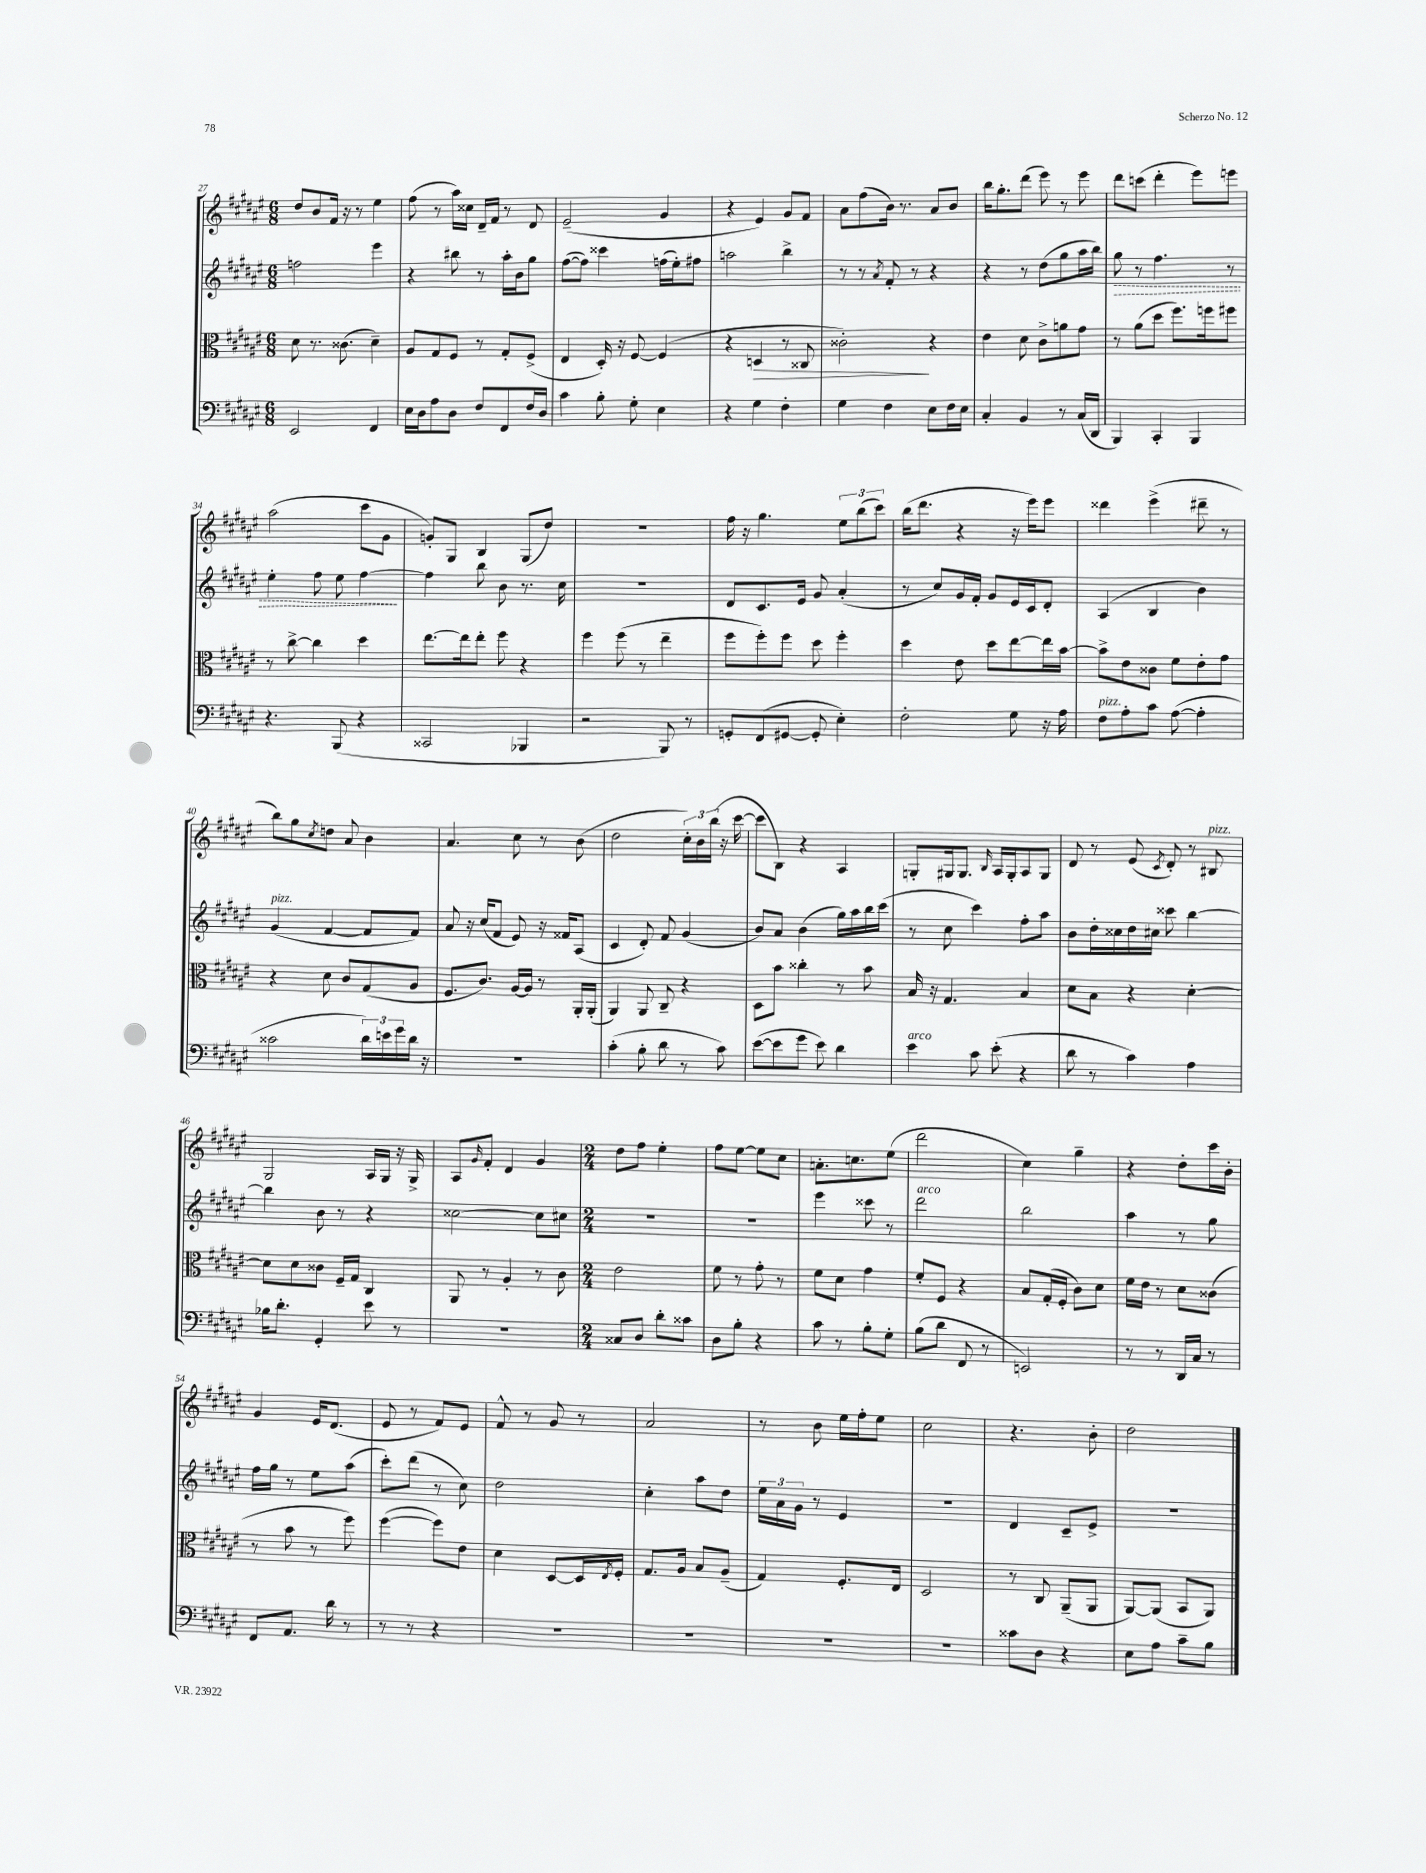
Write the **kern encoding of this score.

**kern	**kern	**dynam	**kern	**dynam	**kern
*part4	*part3	*part3	*part2	*part2	*part1
*staff4	*staff3	*staff3	*staff2	*staff2	*staff1
*clefF4	*clefC3	*	*clefG2	*	*clefG2
*k[f#c#g#d#a#e#]	*k[f#c#g#d#a#e#]	*	*k[f#c#g#d#a#e#]	*	*k[f#c#g#d#a#e#]
*M6/8	*M6/8	*	*M6/8	*	*M6/8
=27	=27	=27	=27	=27	=27
2EE#/	8d#\	.	2ffn\	.	8dd#/L
.	8.r	.	.	.	8b/
.	.	.	.	.	16f#/Jk
.	(8.c##X\	.	.	.	16r
.	.	.	.	.	8r
4FF#/	4d#~\)	.	4eee#\	.	4ee#\
=28	=28	=28	=28	=28	=28
16E#\LL	8A#/L	.	4r	.	(8ff#\
16D#\J	.	.	.	.	.
8A#\	8G#/	.	.	.	8r
8D#\J	8F#/J	.	8bb#X\	.	16aa#\LL)
.	.	.	.	.	16cc##X\JJ
8F#/L	8r	.	8r	.	16d#~/LL
.	.	.	.	.	16f#/JJ
8FF#/	8G#'/L	.	16aa#'\LL	.	8r
.	.	.	16b\J	.	.
16F#/L	(8F#^/J	.	8gg#\J	.	8d#/
16D#/JJ	.	.	.	.	.
=29	=29	=29	=29	=29	=29
4c#\	4E#/	.	([8ff#\L	.	(2e#~/
.	.	.	8ff#\J])	.	.
8B'\	16D#'/)	.	4ccc##X\	.	.
.	16r	.	.	.	.
8G#'\	[8F#/	.	.	.	.
4E#\	(4F#/]	.	(16ffn\LL	.	4g#/
.	.	.	16ee#'\J)	.	.
.	.	.	8ff#X\J	.	.
=30	=30	=30	=30	=30	=30
4r	4r	.	2aan\	.	4r
!	!	!LO:HP:b	!	!	!
4G#\	4Dn/	>	.	.	4e#/)
4F#'\	8r	.	4bb^\	.	8g#/L
.	8C##X/	.	.	.	8f#/J
=31	=31	=31	=31	=31	=31
4G#\	2c##X'\)	.	8r	.	8a#\L
.	.	.	8r	.	(8ff#\
.	.	.	8qa#/	.	.
4F#\	.	.	8f#'/	.	16b\Jk)
.	.	.	.	.	8.r
.	.	.	8r	.	.
8E#\L	4r	]	4r	.	8a#/L
16F#\L	.	.	.	.	8b/J
16E#\JJ	.	.	.	.	.
=32	=32	=32	=32	=32	=32
4C#'/	4e#\	.	4r	.	16bb\KL
.	.	.	.	.	8.gg#'\
4BB/	8d#\	.	8r	.	(8ddd#\J
.	8c#^\L	.	(8dd#\L	.	8eee#\)
8r	8an\	.	8gg#\	.	8r
(16C#/LL	8g#\J	.	16aa#\L	.	8eee#\
16DD#/JJ	.	.	16bb\JJ)	.	.
=33	=33	=33	=33	=33	=33
!	!	!	!	!LO:HP:b	!
4BBB/)	8r	.	8gg#\	>	8ddd#\L
.	(8a#\L	.	8r	.	(8cccn\J
4CC#'/	8dd#\J	.	4.ff#\	.	4ddd#'\
.	8.ff#\L)	.	.	.	.
4BBB/	.	.	.	.	8eee#\L)
.	16ffn\k	.	.	.	.
.	8ff#X\J	.	8r	.	8eeen\J
!!LO:LB:g=z
=34	=34	=34	=34	=34	=34
4.r	8r	.	4ee#'\	.	(2aa#\
.	[8cc#^\	.	.	.	.
.	4cc#\]	.	8ff#\	.	.
(8BBB/	.	.	8ee#\	.	.
4r	4dd#\	.	[4ff#\	.	8ccc#\L
.	.	.	.	.	8g#\J
.	.	.	.	]	.
=35	=35	=35	=35	=35	=35
2CC##X/	[8.ee#\L	.	4ff#\]	.	8gn'/L)
.	.	.	.	.	8G#/J
.	16ee#\k]	.	.	.	.
.	8ee#'\J	.	8bb\	.	4B/
.	8ff#\	.	8b\	.	.
4BBB-X/	4r	.	8.r	.	(8G#/L
.	.	.	.	.	8dd#/J)
.	.	.	16cc#\	.	.
=36	=36	=36	=36	=36	=36
2r	4ff#\	.	2.r	.	2.r
.	(8ff#\	.	.	.	.
.	8r	.	.	.	.
8BBB/)	4ee#~\	.	.	.	.
8r	.	.	.	.	.
=37	=37	=37	=37	=37	=37
8GGn'/L	8ff#\L	.	8d#/L	.	16ff#\
.	.	.	.	.	16r
(8FF#/	8ff#'\)	.	8.c#/	.	4.gg#\
[8GG#X/J	8ff#\J	.	.	.	.
.	.	.	16e#/Jk	.	.
8GG#'/]	8dd#\	.	8g#/	.	.
4E#'\)	4ff#'\	.	(4a#'/	.	12ee#\L
.	.	.	.	.	(12bb\
.	.	.	.	.	12ccc#\J)
=38	=38	=38	=38	=38	=38
2F#'\	4dd#\	.	8r	.	(16bb\KL
.	.	.	.	.	8.ddd#\J
.	.	.	8cc#/L)	.	.
.	8e#\	.	16g#/L	.	4r
.	.	.	16f#'/JJ	.	.
.	8dd#\L	.	8g#/L	.	.
8G#\	[8ee#\	.	16e#/L	.	16r
.	.	.	16c#/J	.	16eee#\KL)
16r	16ee#\L]	.	8d#'/J	.	8eee#\J
16A#\	[16b\JJ	.	.	.	.
=39	=39	=39	=39	=39	=39
!LO:TX:a:i:t=pizz.	!	!	!	!	!
8F#\L	8b^\L]	.	(4A#/	.	4ddd##X\
8A#'\	8e#\	.	.	.	.
8c#\J	8c##X\J	.	4B/	.	(4eee#^\
([8A#\	8f#\L	.	.	.	.
4A#'\]	8e#'\	.	4b\)	.	8ddd#X~\
.	8g#\J	.	.	.	8r
!!LO:LB:g=z
=40	=40	=40	=40	=40	=40
!	!	!	!LO:TX:a:i:t=pizz.	!	!
2c##X\	4r	.	(4g#/	.	8bb\L)
.	.	.	.	.	8gg#\
.	.	.	.	.	8qcc#/
.	8d#\	.	[4f#/	.	8ddn\J
.	8c#/L	.	.	.	8a#/
24d#\LL)	(8G#/	.	8f#/L]	.	4b\
24en\	.	.	.	.	.
24g#\	.	.	.	.	.
16d#\JJ	8A#/J	.	8f#/J)	.	.
16r	.	.	.	.	.
=41	=41	=41	=41	=41	=41
2.r	8.F#/L	.	8a#/	.	4.a#/
.	.	.	16r	.	.
.	8.c#/J)	.	(16cc#/KL	.	.
.	.	.	8f#/J	.	.
.	[16A#/LL	.	8e#/)	.	8cc#\
.	16A#/JJ]	.	.	.	.
.	8r	.	16r	.	8r
.	.	.	16f##X/KL	.	.
.	16AA#'/LL	.	(8A#/J	.	(8b\
.	(16AA#'/JJ	.	.	.	.
=42	=42	=42	=42	=42	=42
(4c#'\	4AA#/)	.	4c#/	.	2dd#\
8B'\	8AA#/	.	8d#'/)	.	.
8d#\	8C#~/	.	8f#/	.	.
8r	4r	.	(4g#/	.	24cc#'\LL)
.	.	.	.	.	24b\
.	.	.	.	.	(24bb\JJ
8c#\)	.	.	.	.	16r
.	.	.	.	.	[16ccc#\
=43	=43	=43	=43	=43	=43
([8e#\L	8D#\L	.	8b/L)	.	8ccc#\L]
8e#\]	8b\J	.	8a#/J	.	8B\J)
8g#\J	4cc##X'\	.	(4b\	.	4r
8e#\)	.	.	.	.	.
4d#\	8r	.	16gg#\LL)	.	4A#/
.	.	.	16aa#\	.	.
.	8b\	.	16bb\	.	.
.	.	.	(16ccc#\JJ	.	.
=44	=44	=44	=44	=44	=44
!LO:TX:a:i:t=arco	!	!	!	!	!
4e#\	16B/	.	8r	.	8Gn'/L
.	16r	.	.	.	.
.	4.G#/	.	8cc#\	.	16G#X/k
.	.	.	.	.	8.G#/J
8c#\	.	.	4ccc#\)	.	.
.	.	.	.	.	16qqB/
(8e#'\	.	.	.	.	16A#/LL
.	.	.	.	.	16G#'/J
4r	4B/	.	8ff#'\L	.	8A#/
.	.	.	8aa#\J	.	8G#/J
=45	=45	=45	=45	=45	=45
8d#\	8d#\L	.	8b\L	.	8d#/
8r	8B\J	.	16dd#'\L	.	8r
.	.	.	16cc##X\	.	.
4c#\)	4r	.	16dd#\	.	(8e#/
.	.	.	16cc#X\JJ	.	.
.	.	.	.	.	8qc#/
.	.	.	8ccc##X\	.	8d#'/)
4A#\	[4d#'\	.	[4bb\	.	8r
!	!	!	!	!	!LO:TX:a:i:t=pizz.
.	.	.	.	.	8B#X/
!!LO:LB:g=z
=46	=46	=46	=46	=46	=46
16B-X\KL	8d#\L]	.	4bb\]	.	2G#/
8.d#'\J	.	.	.	.	.
.	8d#\	.	.	.	.
4GG#'/	8c##X\J	.	8b\	.	.
.	16F#~/LL	.	8r	.	.
.	16G#/JJ	.	.	.	.
8e#\	4C#/	.	4r	.	16A#/LL
.	.	.	.	.	16G#/JJ
8r	.	.	.	.	16r
.	.	.	.	.	16G#^/
=47	=47	=47	=47	=47	=47
2.r	8AA#/	.	[2cc##X\	.	8A#/L
.	.	.	.	.	16qqg#/
.	8r	.	.	.	8f#'/J
.	4A#'/	.	.	.	4d#/
.	8r	.	8cc##\L]	.	4g#/
.	8c#\	.	8cc#X\J	.	.
=48	=48	=48	=48	=48	=48
*M2/4	*M2/4	*	*M2/4	*	*M2/4
8C##X/L	2e#\	.	2r	.	8dd#\L
8D#/J	.	.	.	.	8ff#\J
8d#'\L	.	.	.	.	4ee#'\
8c##X\J	.	.	.	.	.
=49	=49	=49	=49	=49	=49
8D#\L	8f#\	.	2r	.	8ff#\L
8B'\J	8r	.	.	.	[8ee#\J
4r	8g#'\	.	.	.	8ee#\L]
.	8r	.	.	.	8cc#\J
=50	=50	=50	=50	=50	=50
8c#\	8f#\L	.	4eee#\	.	8.an'\L
8r	8d#\J	.	.	.	.
.	.	.	.	.	8.ccn\
8B'\L	4g#\	.	8ccc##X\	.	.
8G#'\J	.	.	8r	.	(8ee#\J
=51	=51	=51	=51	=51	=51
!	!	!	!LO:TX:a:i:t=arco	!	!
(8B\L	8f#'/L	.	2ddd#\	.	2ddd#\
8d#\J	8F#/J	.	.	.	.
8FF#/	4r	.	.	.	.
8r	.	.	.	.	.
=52	=52	=52	=52	=52	=52
2EEn/)	8B/L	.	2bb\	.	4cc#\)
.	(16G#'/L	.	.	.	.
.	16F#'/JJ	.	.	.	.
.	8c#\L)	.	.	.	4gg#~\
.	8d#\J	.	.	.	.
=53	=53	=53	=53	=53	=53
8r	16f#\LL	.	4aa#\	.	4r
.	16e#\JJ	.	.	.	.
8r	8r	.	.	.	.
16DD#/LL	8d#\L	.	8r	.	8dd#'\L
16C#/JJ	.	.	.	.	.
8r	(8c##X\J	.	8gg#\	.	16ccc#\L
.	.	.	.	.	16b'\JJ
!!LO:LB:g=z
=54	=54	=54	=54	=54	=54
8FF#/L	8r	.	16ff#\LL	.	4g#/
.	.	.	16gg#\JJ	.	.
8.AA#/J	8b\	.	8r	.	.
.	8r	.	8ee#\L	.	16e#/KL
16d#\	.	.	.	.	(8.d#/J
8r	8ff#\)	.	(8aa#\J	.	.
=55	=55	=55	=55	=55	=55
8r	([4ff#\	.	8ccc#'\L)	.	8e#/
8r	.	.	(8ddd#\J	.	8r
4r	8ff#\L])	.	8r	.	8f#/L)
.	8e#\J	.	8cc#\)	.	8e#/J
=56	=56	=56	=56	=56	=56
2r	4d#\	.	2dd#\	.	8f#^^/
.	.	.	.	.	8r
.	[8D#/L	.	.	.	8g#/
.	16D#/L]	.	.	.	8r
.	8qE#/	.	.	.	.
.	16F#'/JJ	.	.	.	.
=57	=57	=57	=57	=57	=57
2r	8.G#/L	.	4cc#'\	.	2a#/
.	16A#/Jk	.	.	.	.
.	8B/L	.	8aa#\L	.	.
.	(8A#~/J	.	8dd#\J	.	.
=58	=58	=58	=58	=58	=58
2r	4G#/)	.	24ee#\LL	.	8r
.	.	.	24a#\	.	.
.	.	.	24g#\JJ	.	.
.	.	.	8r	.	8b\
.	8.F#'/L	.	4e#/	.	16ee#\LL
.	.	.	.	.	16ff#'\J
.	.	.	.	.	8ee#\J
.	16E#/Jk	.	.	.	.
=59	=59	=59	=59	=59	=59
2r	2D#/	.	2r	.	2cc#\
=60	=60	=60	=60	=60	=60
8c##X\L	8r	.	4d#/	.	4.r
8D#\J	8C#/	.	.	.	.
4r	(8AA#~/L	.	8c#~/L	.	.
.	8AA#/J	.	8e#^/J	.	8b'\
=61	=61	=61	=61	=61	=61
8E#\L	[8AA#/L)	.	2r	.	2dd#\
8A#\J	(8AA#/J]	.	.	.	.
8c#~\L	8BB/L	.	.	.	.
8B\J	8AA#/J)	.	.	.	.
==	==	==	==	==	==
*-	*-	*-	*-	*-	*-
